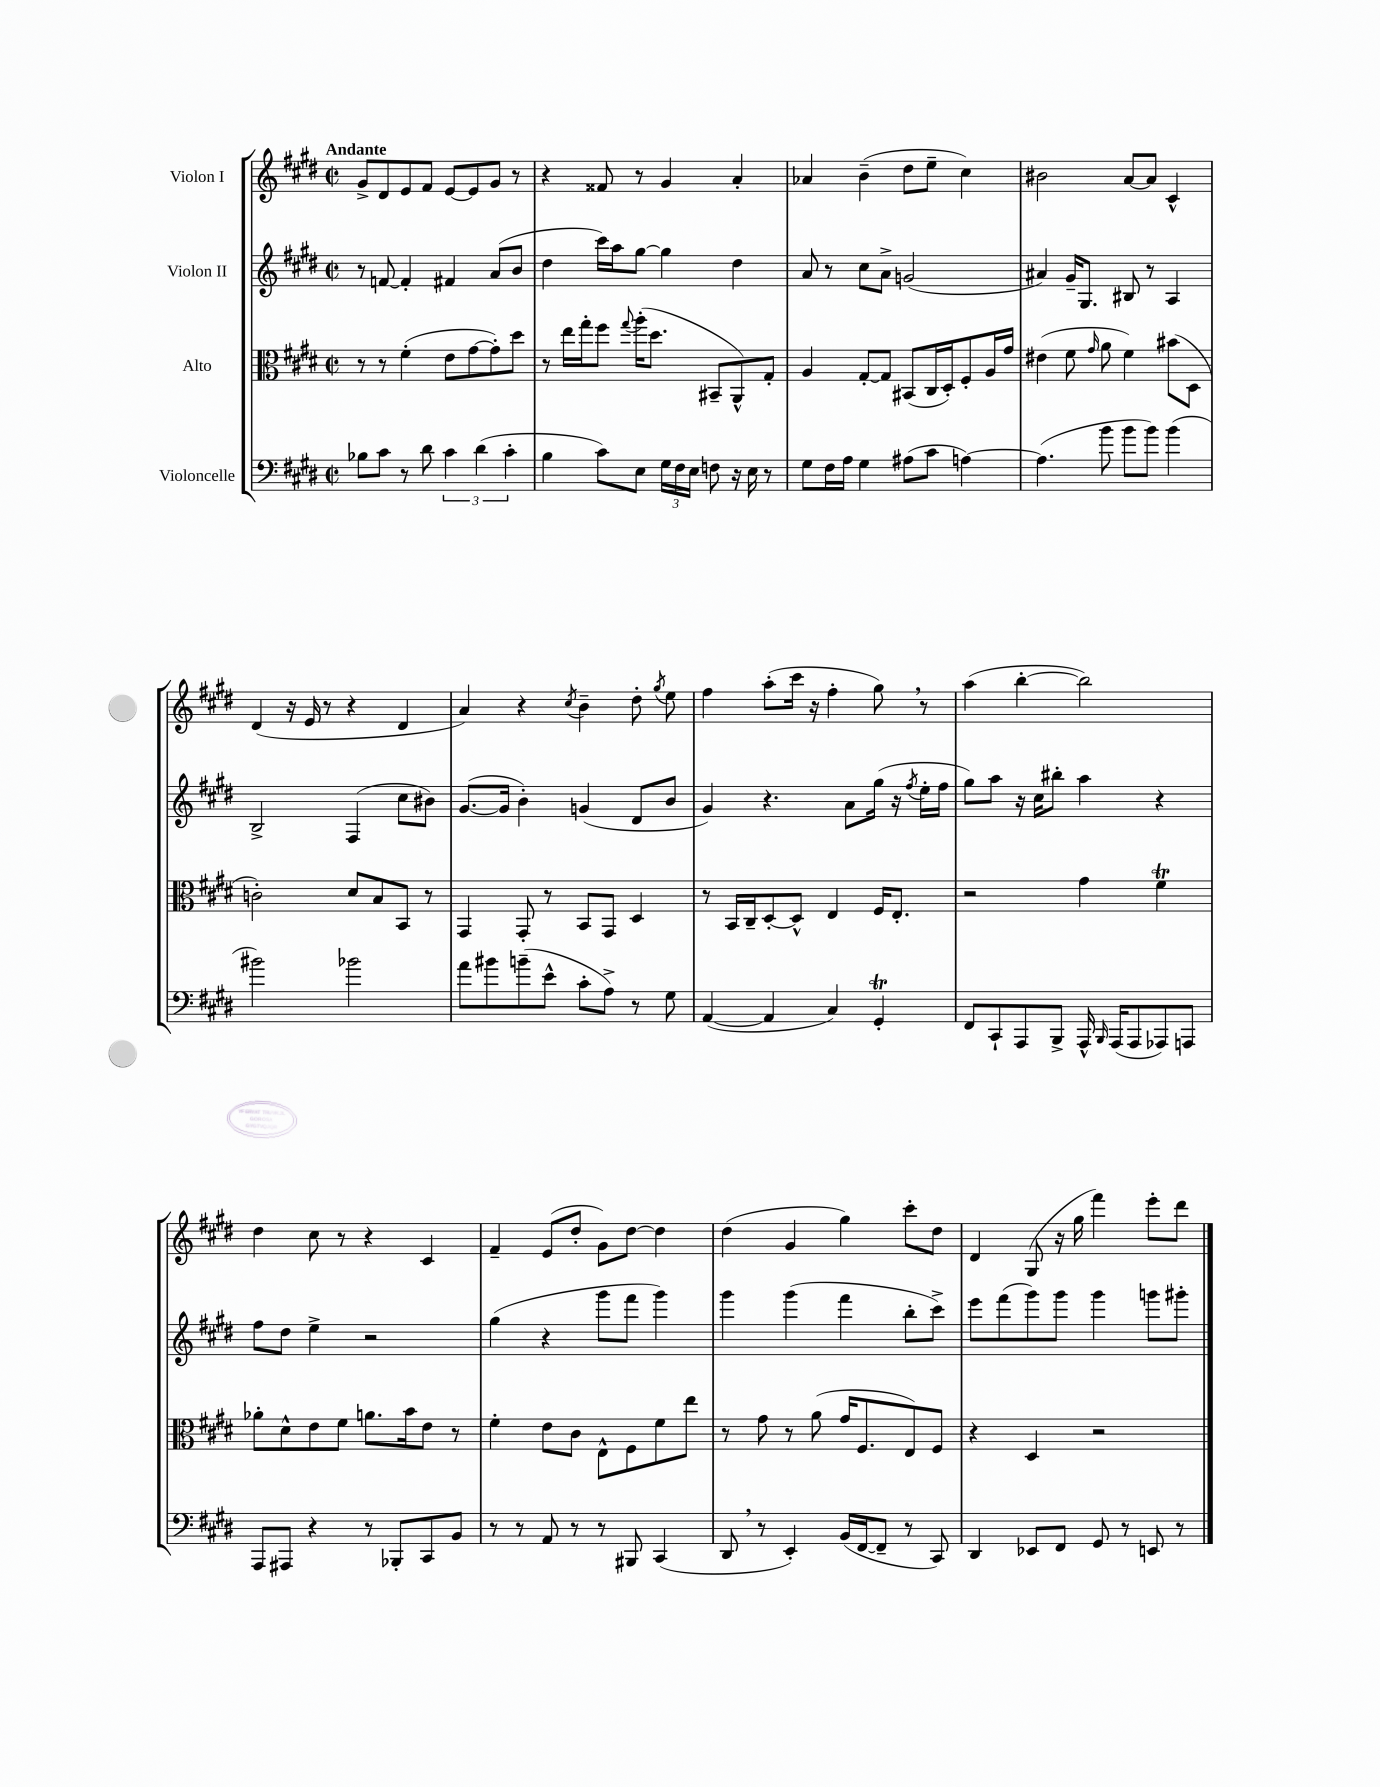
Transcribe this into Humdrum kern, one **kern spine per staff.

**kern	**kern	**kern	**kern
*staff4	*staff3	*staff2	*staff1
*clefF4	*clefC3	*clefG2	*clefG2
*k[f#c#g#d#]	*k[f#c#g#d#]	*k[f#c#g#d#]	*k[f#c#g#d#]
*M2/2	*M2/2	*M2/2	*M2/2
*met(c|)	*met(c|)	*met(c|)	*met(c|)
8B-\L	8r	8r	8g#^/L
8c#\J	8r	[8f/	8d#/
8r	(4f#'\	4f'/]	8e/
8d#\	.	.	8f#/J
6c#\	8e\L	4f#/	[8e/L
.	[8g#\	.	8e/]
(6d#\	.	.	.
.	8g#'\])	(8a/L	8g#/J
6c#'\	.	.	.
.	8dd#\J	8b/J	8r
=	=	=	=
4B\	8r	4dd#\	4r
.	16ee\LL	.	.
.	16gg#'\J	.	.
8c#\L)	8ff#\J	16ccc#\LL)	8f##/
.	.	16aa\J	.
.	8qqgg#/	.	.
8E\J	(16aa'\LK	[8gg#\J	8r
.	8.dd#\J	.	.
24G#\LL	.	4gg#\]	4g#/
24F#\	.	.	.
24E\JJ	.	.	.
8F\	8BB#~/L	.	.
16r	8AA^^/)	4dd#\	4a'/
16E\	.	.	.
8r	8G#'/J	.	.
=	=	=	=
8G#\L	4A/	8a/	4a-/
16F#\L	.	8r	.
16A\JJ	.	.	.
4G#\	[8G#'/L	8cc#\L	(4b~\
.	8G#/]J	8a^\J	.
(8A#\L	(8BB#/L	(2g/	8dd#\L
8c#\J	16C#/L	.	8ee~\J
.	16D#'/J)	.	.
[4A\)	8F#'/	.	4cc#\)
.	16A/L	.	.
.	16g#/JJ	.	.
=	=	=	=
(4.A\]	(4e#\	4a#/)	2b#\
.	8f#\	16g#~/LK	.
.	.	8.G#/J	.
.	16qqg#/	.	.
8b\	8a\	.	.
8b\L	4f#\)	8B#/	[8a/L
8b\J)	.	8r	8a/]J
(4b\	(8b#\L	4A/	4c#^^/
.	8D#\J	.	.
=	=	=	=
2b#\)	2c'\)	2B^/	(4d#/
.	.	.	16r
.	.	.	16e/
.	.	.	8r
2b-\	8d#/L	(4F#/	4r
.	8B/	.	.
.	8BB/J	8cc#\L	4d#/
.	8r	8b#\J)	.
=	=	=	=
8a\L	4GG#/	([8.g#/L	4a/)
8b#\	.	.	.
.	.	16g#/]Jk	.
(8b~\	8GG#'/	4b'\)	4r
8e^^\J	8r	.	.
.	.	.	8qcc#/
8c#'\L	8BB/L	(4g/	4b~\
8A^\J)	8GG#/J	.	.
8r	4D#/	8d#/L	8dd#'\
.	.	.	8qgg#/
8G#\	.	8b/J	8ee\
=	=	=	=
([4AA/	8r	4g#/)	4ff#\
.	16BB/LL	.	.
.	16C#~/J	.	.
4AA/]	[8D#'/	4.r	(8aa'\L
.	8D#^^/]J	.	16ccc#\Jk
.	.	.	16r
4C#/)	4E/	.	4ff#'\
.	.	8a\L	.
4GG#'/	16F#/LK	(16gg#\Jk	8gg#\)
.	8.E'/J	16r	.
.	.	8qff#/	.
.	.	16ee'\LL	8r
.	.	16ff#\JJ	.
=	=	=	=
8FF#/L	2r	8gg#\L)	(4aa\
8CC#`/	.	8aa\J	.
8AAA/	.	16r	[4bb'\
.	.	16cc#\LK	.
8BBB^/J	.	8bb#'\J	.
16AAA^^/	4g#\	4aa\	2bb\])
16qqBBB/	.	.	.
(16AAA/LK	.	.	.
8AAA/	.	.	.
8AAA-/)	4f#\	4r	.
8AAA/J	.	.	.
=	=	=	=
8AAA/L	8a-'\L	8ff#\L	4dd#\
8AAA#/J	8d#^^\	8dd#\J	.
4r	8e\	4ee^\	8cc#\
.	8f#\J	.	8r
8r	8.a\L	2r	4r
8BBB-'/L	.	.	.
.	16b\k	.	.
8CC#/	8e\J	.	4c#/
8BB/J	8r	.	.
=	=	=	=
8r	4f#'\	(4gg#\	4f#~/
8r	.	.	.
8AA/	8e\L	4r	(8e/L
8r	8c#\J	.	8dd#'/J
8r	8E^^\L	8ggg#\L	8g#\L)
8BBB#/	8F#\	8fff#\J	[8dd#\J
(4CC#/	8f#\	4ggg#\)	4dd#\]
.	8ee\J	.	.
=	=	=	=
8DD#/	8r	4ggg#\	(4dd#\
8r	8g#\	.	.
4EE'/)	8r	(4ggg#\	4g#/
.	(8a\	.	.
(16BB/LL	16g#/LK	4fff#\	4gg#\)
[16FF#/J	8.F#/	.	.
8FF#~/]J	.	.	.
8r	8E/)	8bb'\L	8ccc#'\L
8CC#/)	8F#/J	8ccc#^\J)	8dd#\J
=	=	=	=
4DD#/	4r	8eee\L	4d#/
.	.	(8fff#\	.
8EE-/L	4D#/	8ggg#\)	(8G#/
8FF#/J	.	8ggg#\J	16r
.	.	.	16gg#\
8GG#/	2r	4ggg#\	4fff#\)
8r	.	.	.
8EE/	.	8ggg\L	8eee'\L
8r	.	8ggg#'\J	8ddd#\J
==	==	==	==
*-	*-	*-	*-
